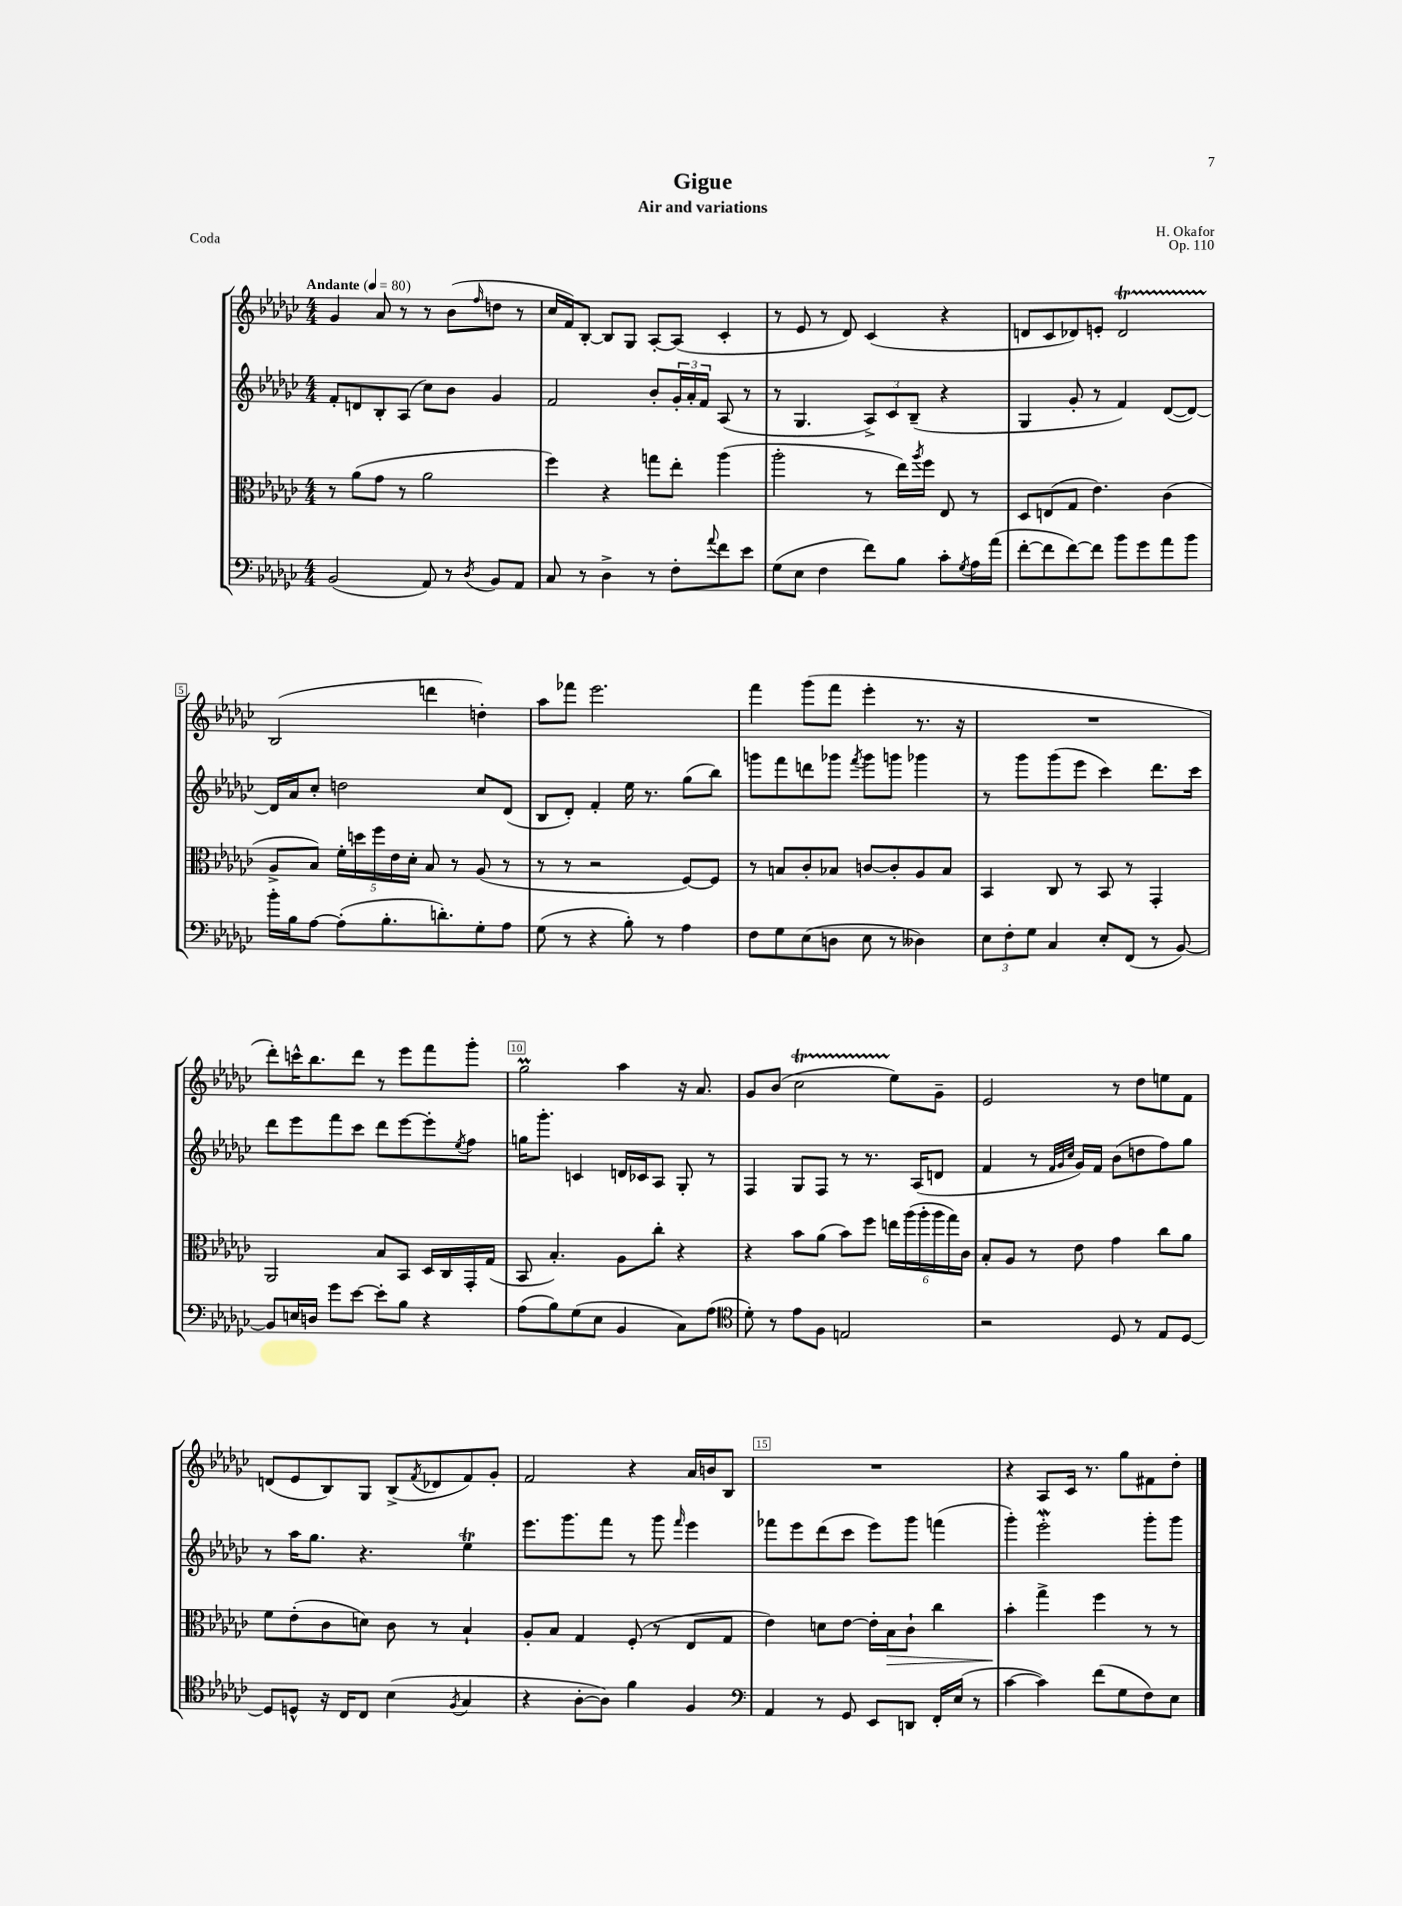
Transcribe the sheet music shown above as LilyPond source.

\header { title = "Gigue" composer = "H. Okafor" subtitle = "Air and variations" opus = "Op. 110" piece = "Coda" }
<<
\new StaffGroup <<
\new Staff = "s0" {
    \clef treble \key ges \major \numericTimeSignature \time 4/4 \tempo "Andante" 4 = 80
    ges'4 aes'8 r8 r8 bes'8( \grace { f''16 } d''8 r8 |
    ces''16 f'16) bes8~-. bes8 ges8 aes8~-. aes8( ces'4-. |
    r8 ees'8 r8 des'8) ces'4( r4 |
    d'8 ces'8 des'8) e'8-. des'2\startTrillSpan |
    bes2\stopTrillSpan( d'''4 d''4-.) |
    aes''8 fes'''8 ees'''2. |
    f'''4 ges'''8( f'''8 ees'''4-. r8. r16 |
    R1 |
    des'''8-.) c'''16-^ bes''8. des'''8 r8 ees'''8 f'''8 ges'''8-. |
    ges''2\prall aes''4 r16 aes'8. |
    ges'8 bes'8( ces''2\startTrillSpan ees''8\stopTrillSpan) ges'8-- |
    ees'2 r8 des''8 e''8 f'8 |
    d'8( ees'8 bes8) ges8 bes8->( \acciaccatura { f'8 } des'8 f'8) ges'8-. |
    f'2 r4 aes'16 b'16 bes8 |
    R1 |
    r4 aes8 ces'16 r8. ges''8 fis'8 des''8-. \bar "|." |
}
\new Staff = "s1" {
    \clef treble \key ges \major \numericTimeSignature \time 4/4
    f'8-. d'8 bes8-. aes8( ces''8) bes'8 ges'4 |
    f'2 bes'8-. \tuplet 3/2 { ges'16-. aes'16-. f'16 } aes8( r8 |
    r8 ges4. \tuplet 3/2 { aes8->) ces'8 bes8--( } r4 |
    ges4 ges'8-. r8 f'4) des'8~( des'8~) |
    des'16 aes'16 ces''8-. d''2 ces''8 des'8( |
    bes8 des'8-.) f'4-. ees''16 r8. ges''8( bes''8) |
    g'''8 f'''8 d'''8 ges'''8 \acciaccatura { f'''8 } ges'''8 g'''8 ges'''4 |
    r8 ges'''8 ges'''8( ees'''8 ces'''4) des'''8. ces'''16 |
    des'''8 ees'''8 f'''8 ces'''8 des'''8 ees'''8~ ees'''8-. \acciaccatura { ees''8 } f''8 |
    g''16 ges'''8.-. c'4 d'16 ces'16 aes8 ges8-. r8 |
    f4 ges8 f8 r8 r8. aes16( d'8 |
    f'4 r8 \grace { f'32 ges'32 ces''32 } ges'16) f'16 bes'8( d''8 f''8) ges''8 |
    r8 aes''16 ges''8. r4. ees''4\trill |
    ees'''8. ges'''8. f'''8 r8 ges'''8 \grace { f'''16 } ees'''4 |
    fes'''8 ees'''8 des'''8( ces'''8 ees'''8) ges'''8 f'''4( |
    ges'''4-.) ees'''2-.\mordent ges'''8-. ges'''8 \bar "|." |
}
\new Staff = "s2" {
    \clef alto \key ges \major \numericTimeSignature \time 4/4
    r8 aes'8( ges'8 r8 aes'2 |
    f''4) r4 g''8 ees''8-. aes''4( |
    aes''2-. r8 ees''16) \acciaccatura { aes''8 } f''16 ees8 r8 |
    des8 e8( ges8 ees'4.) ces'4( |
    aes8-> bes8) \tuplet 5/4 { f'16-. d''16 f''16 ees'16 des'16-. } bes8 r8 aes8( r8 |
    r8 r8 r2 f8~) f8 |
    r8 b8 ces'8-. bes8 c'8~ c'8-. aes8 bes8 |
    bes,4 ces8 r8 bes,8 r8 ges,4-. |
    aes,2 bes8 bes,8 des16 ces16 ges,16-. ges16( |
    bes,8 bes4.-.) aes8 ces''8-. r4 |
    r4 bes'8 aes'8( bes'8) f''8 \tuplet 6/4 { e''16 aes''16( aes''16-. aes''16 ges''16) ces'16 } |
    bes8-. aes8 r8 ees'8 ges'4 ces''8 aes'8 |
    f'8 ees'8-.( ces'8 d'8) ces'8 r8 bes4-! |
    aes8-. bes8 ges4 f8-.( r8 ees8 ges8 |
    ees'4) d'8 ees'8~ ees'16-. bes16\> ces'8-! ces''4 |
    bes'4-.\! ges''4-> f''4 r8 r8 \bar "|." |
}
\new Staff = "s3" {
    \clef bass \key ges \major \numericTimeSignature \time 4/4
    bes,2( aes,8) r8 \acciaccatura { des8 } bes,8 aes,8 |
    ces8 r8 des4-> r8 f8-. \appoggiatura { aes'8 } f'8 ees'8 |
    ges8( ees8 f4 f'8) bes8 ces'8-. \acciaccatura { ges8 } aes16 aes'16( |
    f'8~-. f'8 f'8~) f'8 bes'8 ges'8 aes'8 bes'8 |
    bes'16-. bes16 aes8~ aes8-.( bes8.-. d'8.-.) ges8-. aes8 |
    ges8( r8 r4 bes8-.) r8 aes4 |
    f8 ges8 ees8( d8 ees8 r8 deses4) |
    \tuplet 3/2 { ees8 f8-. ges8 } ces4 ees8-. f,8( r8 bes,8~) |
    bes,8 e16 d16 ges'8 ees'8~ ees'8-. bes8 r4 |
    aes8( bes8) ges8( ees8 bes,4 ces8) aes8( |
    \clef tenor des'8-.) r8 ees'8 f8 e2 |
    r2 des8 r8 ees8 des8~ |
    des8 d8-^ r16 ces16 ces8 bes4( \acciaccatura { f8 } ges4 |
    r4 aes8~-. aes8) f'4 f4 |
    \clef bass aes,4 r8 ges,8 ees,8 d,8 f,16-. ees16( r8 |
    ces'4~ ces'4) f'8( ges8 f8) ees8 \bar "|." |
}
>>
>>
\layout { \context { \Score \override BarNumber.break-visibility = ##(#f #t #t) barNumberVisibility = #(every-nth-bar-number-visible 5) \override BarNumber.stencil = #(make-stencil-boxer 0.1 0.3 ly:text-interface::print) } }
